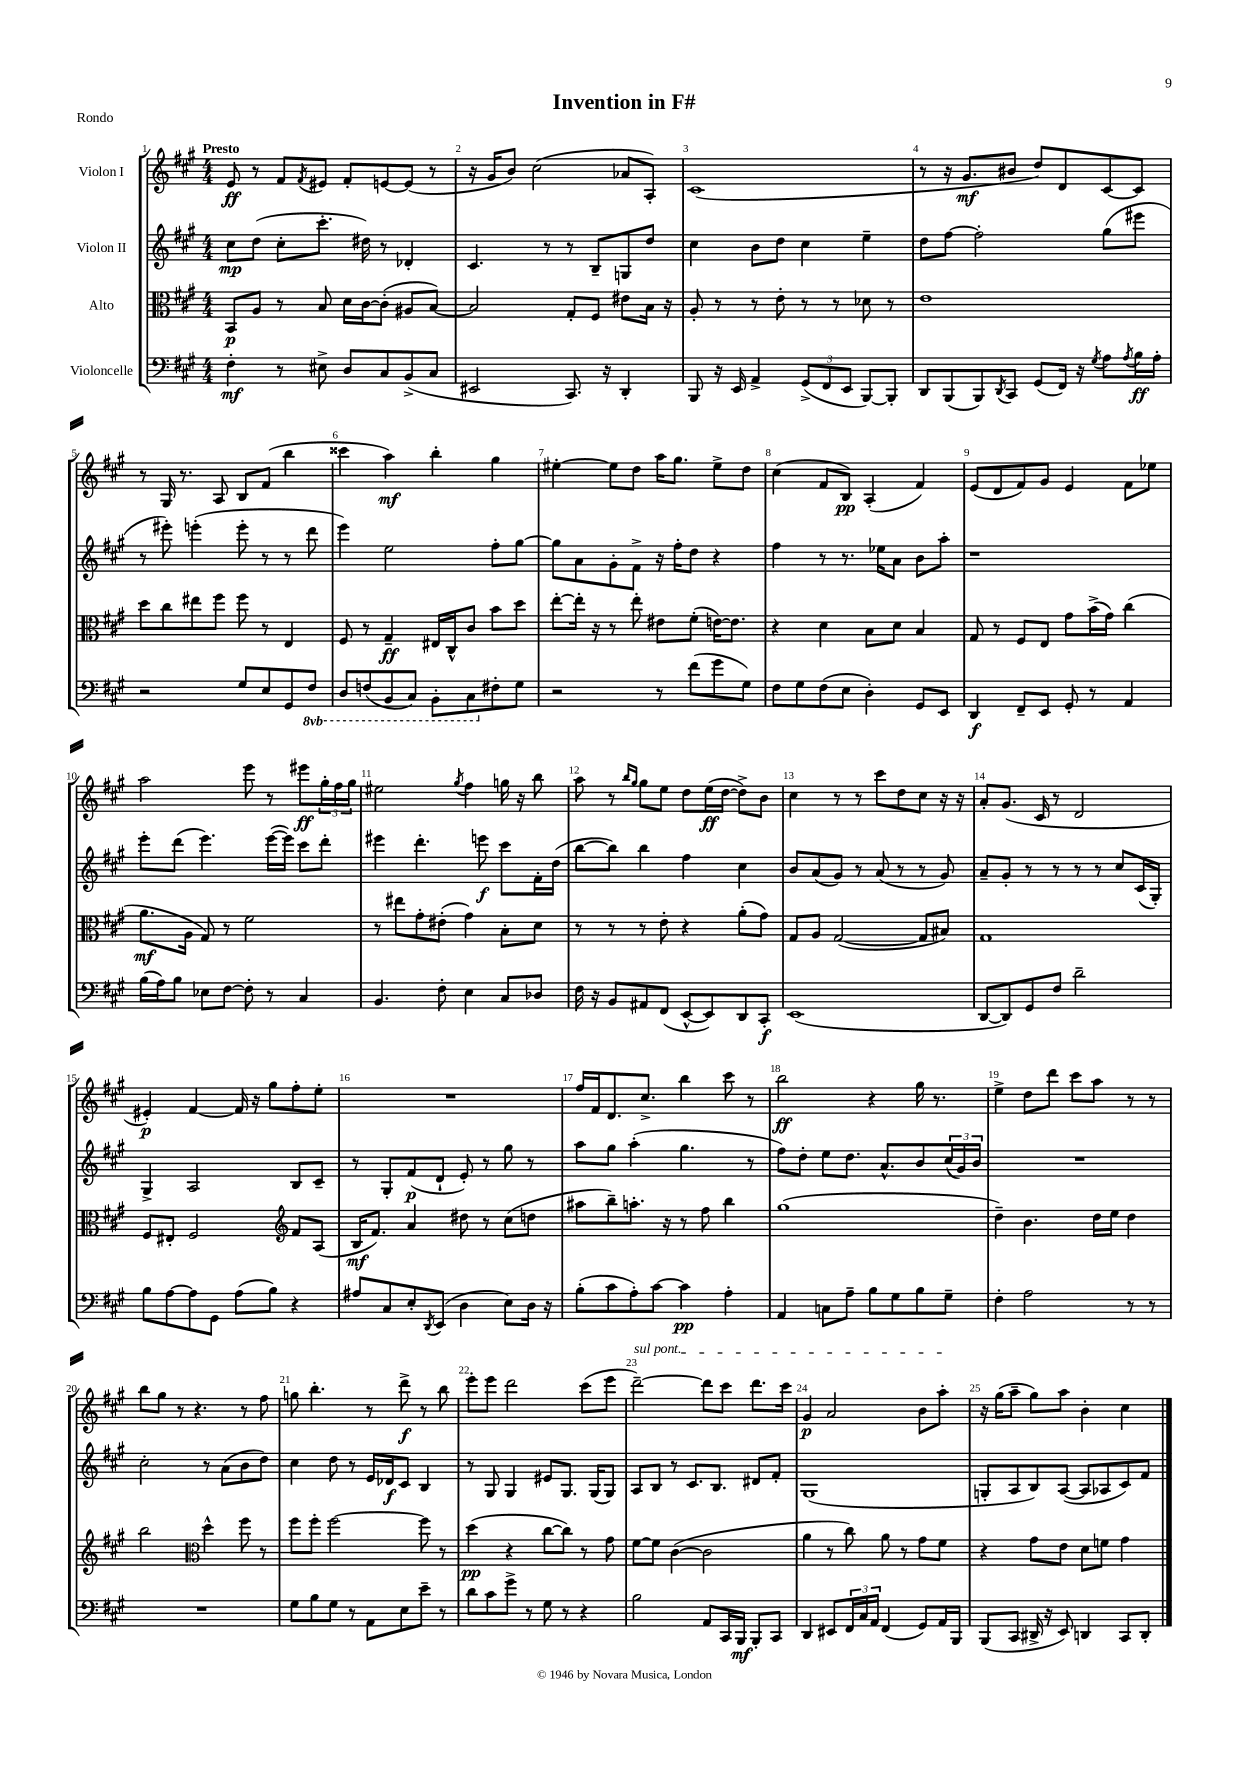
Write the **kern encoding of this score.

**kern	**kern	**kern	**kern
*staff4	*staff3	*staff2	*staff1
*clefF4	*clefC3	*clefG2	*clefG2
*k[f#c#g#]	*k[f#c#g#]	*k[f#c#g#]	*k[f#c#g#]
*M4/4	*M4/4	*M4/4	*M4/4
4F#'	8BB	8cc#	8e
.	8A	(8dd	8r
8r	8r	8cc#'	8f#
.	.	.	8qf#
8E#^	8B	8.ccc#'	8e#
8D	16d	.	8f#'
.	[16c#	16dd#)	.
8C#	(8c#']	8r	[8e
(8BB^	8A#	4d-'	(8e]
8C#	[8B)	.	8r
=	=	=	=
2EE#	2B]	4.c#	16r
.	.	.	16g#
.	.	.	8b)
.	.	.	(2cc#
.	.	8r	.
8.CC#)	8G#'	8r	.
.	8F#	8B~	.
16r	.	.	.
4DD'	8e#	8G	8a-
.	16B	8dd	8A')
.	16r	.	.
=	=	=	=
8BBB	8A'	4cc#	(1c#
16r	8r	.	.
16EE	.	.	.
4AA^	8r	8b	.
.	8e'	8dd	.
(12GG#^	8r	4cc#	.
12FF#	.	.	.
.	8r	.	.
12EE	.	.	.
[8BBB)	8d-	4ee~	.
8BBB']	8r	.	.
=	=	=	=
8DD	1e	8dd	8r
(8BBB	.	[8ff#	16r
.	.	.	8.g#
8BBB)	.	2ff#']	.
8qDD	.	.	.
8CC#	.	.	8b#
(8GG#	.	.	8dd)
16FF#)	.	.	8d
16r	.	.	.
8qG#	.	.	.
8A	.	(8gg#	[8c#
8qA	.	.	.
16B	.	8eee#	8c#]
16A'	.	.	.
=	=	=	=
2r	8dd	8r	8r
.	8cc#	8eee#')	16G#
.	.	.	8.r
.	8ee#	(4eee'	.
.	8ff#	.	8A
8G#	8ff#	8eee'	8B
8E	8r	8r	(8f#
8GG#	4E	8r	4bb
8FF#	.	8ddd	.
=	=	=	=
8DD	8F#	4eee)	4ccc##
(8FF	8r	.	.
8BBB	4G#~	2ee	4aa)
8CC#)	.	.	.
8BBB'	16E#	.	4bb'
.	16C#^^	.	.
8CC#	8c#	.	.
8F#'	8b	8ff#'	4gg#
8G#	8dd	[8gg#	.
=	=	=	=
2r	[8ee'	8gg#]	[4ee#'
.	16ee']	8a	.
.	16r	.	.
.	8r	8g#'	8ee#]
.	8ee'	8f#^	8dd
8r	8e#	16r	16aa
.	.	16ff#'	8.gg#
(8f#	(8f#'	8dd	.
8g#	[16e)	4r	8ee#^
.	8.e]	.	.
8G#)	.	.	8dd
=	=	=	=
8F#	4r	4ff#	(4cc#
8G#	.	.	.
(8F#	4d	8r	8f#
8E	.	8.r	8B)
4D')	8B	.	(4A'
.	.	16ee-	.
.	8d	8a	.
8GG#	4B	8b	4f#)
8EE	.	8aa'	.
=	=	=	=
4DD	8G#	1r	(8e
.	8r	.	8d
8FF#~	8F#	.	8f#)
8EE	8E	.	8g#
8GG#'	8g#	.	4e
8r	(16b^	.	.
.	16g#)	.	.
4AA	(4cc#	.	8f#
.	.	.	8ee-
=	=	=	=
(16B	8.a	8eee'	2aa
16A)	.	.	.
8B	.	(8ddd	.
.	16A	.	.
8E-	8G#)	4.eee)	.
[8F#	8r	.	.
8F#']	2f#	.	8eee
8r	.	([16eee	8r
.	.	16eee])	.
4C#	.	8ccc#	8eee#
.	.	8ddd'	24gg#'
.	.	.	24ff#
.	.	.	24gg#
=	=	=	=
4.BB	8r	4eee#	2ee#
.	8ee#	.	.
.	8g#'	4.ddd'	.
8F#'	(8e#'	.	.
.	.	.	8qgg#
4E	4g#)	.	4ff#
.	.	8eee	.
8C#	8B'	8ccc#	16gg
.	.	.	16r
8D-	8d	16f#'	8bb
.	.	(16dd	.
=	=	=	=
16F#	8r	[8bb	8aa
16r	.	.	.
8BB	8r	8bb])	8r
.	.	.	16qqbb
.	.	.	16qqgg#
8AA#	8r	4bb	8gg#
(8FF#	8e'	.	8ee
[8EE^^	4r	4ff#	8dd
8EE])	.	.	(16ee
.	.	.	[16dd
8DD	(8a'	4cc#	8dd^])
8CC#'	8g#)	.	8b
=	=	=	=
(1EE	8G#	8b	4cc#
.	8A	(8a	.
.	([2G#	8g#)	8r
.	.	8r	8r
.	.	(8a	8ccc#
.	.	8r	8dd
.	8G#]	8r	8cc#
.	8B#)	8g#)	16r
.	.	.	16r
=	=	=	=
[8DD	1G#	8a~	8a'
8DD])	.	8g#'	(8.g#
8GG#	.	8r	.
.	.	.	16c#
8F#	.	8r	8r
2d~	.	8r	2d
.	.	8r	.
.	.	8cc#	.
.	.	(16c#	.
.	.	16G#')	.
=	=	=	=
8B	8F#	4G#^	4e#')
[8A	8E#'	.	.
8A]	2F#	2A	[4f#
8GG#	.	.	.
(8A	.	.	16f#]
.	.	.	16r
8B)	.	.	8gg#
*	*clefG2	*	*
4r	8f#	8B	8ff#'
.	(8A	8c#~	8ee'
=	=	=	=
8A#	16B	8r	1r
.	8.f#)	.	.
8C#	.	8G#'	.
8E'	4a	(8f#	.
8qDD	.	.	.
(8EE	.	8d`	.
4D	8dd#	8e')	.
.	8r	8r	.
8E)	(8cc#	8gg#	.
16D	8dd	8r	.
16r	.	.	.
=	=	=	=
(8B'	8aa#	8aa	16ff#
.	.	.	16f#
8c#	8bb~)	8gg#	8.d
8A')	8.aa'	(4aa'	.
.	.	.	8.cc#^
[8c#	.	.	.
.	16r	.	.
4c#]	8r	4.gg#	4bb
.	8ff#	.	.
4A'	4bb	.	8ccc#
.	.	8r	8r
=	=	=	=
4AA	(1gg#	8ff#)	2bb
.	.	8dd'	.
8C	.	8ee	.
8A~	.	8.dd	.
8B	.	.	4r
.	.	8.a^^	.
8G#	.	.	.
8B	.	8b	16gg#
.	.	.	8.r
8G#~	.	(24cc#	.
.	.	24g#)	.
.	.	24b	.
=	=	=	=
4F#'	4dd~)	1r	4ee^
2A	4.b	.	8dd
.	.	.	8ddd
.	.	.	8ccc#
.	16dd	.	8aa
.	16ee	.	.
8r	4dd	.	8r
8r	.	.	8r
=	=	=	=
1r	2bb	2cc#'	8bb
.	.	.	8gg#
.	.	.	8r
.	.	.	4.r
*	*clefC3	*	*
.	4dd^^	8r	.
.	.	(8a	.
.	8ff#	8b	8r
.	8r	8dd)	8ff#
=	=	=	=
8G#	8ff#	4cc#	8gg
8B	8ff#'	.	4.bb'
8G#	[2ff#	8dd	.
8r	.	8r	.
8AA	.	16e	8r
.	.	16d-	.
8E	.	8c#	8ddd^
8e~	8ff#]	4B	8r
8r	8r	.	8bb
=	=	=	=
8d	(4dd	8r	8eee'
8c#	.	8G#	8eee
8g#^	4r	4G#	2ddd
8r	.	.	.
8G#	[8cc#	8e#	.
8r	8cc#])	8.G#	.
4r	8r	.	(8ccc#
.	.	(16G#	.
.	8g#	8G#)	8eee
=	=	=	=
2B	[8f#	8A	[2ddd~)
.	8f#]	8B	.
.	([4c#	8r	.
.	.	8.c#	.
8AA	2c#]	.	8ddd]
.	.	8.B	.
16CC#	.	.	8ccc#
16BBB	.	.	.
8BBB'	.	8d#	8.ddd
8CC#	.	8f#'	.
.	.	.	16ccc#
=	=	=	=
4DD	4a	(1G#	4g#
8EE#	8r	.	2a
24FF#	8cc#)	.	.
24C#	.	.	.
24AA	.	.	.
(4FF#	8a	.	.
.	8r	.	.
8GG#)	8g#	.	8b
16AA	8f#	.	8aa'
16BBB	.	.	.
=	=	=	=
(8BBB	4r	8G'	16r
.	.	.	(16gg#
8CC#	.	8A	8aa~
16DD#^	8g#	8B)	8gg#)
16r	.	.	.
8EE)	8e	([8A	8aa
4DD	8d	8A]	4b'
.	8f	8A-	.
8CC#	4g#	8c#)	4cc#
8DD'	.	8f#	.
==	==	==	==
*-	*-	*-	*-
